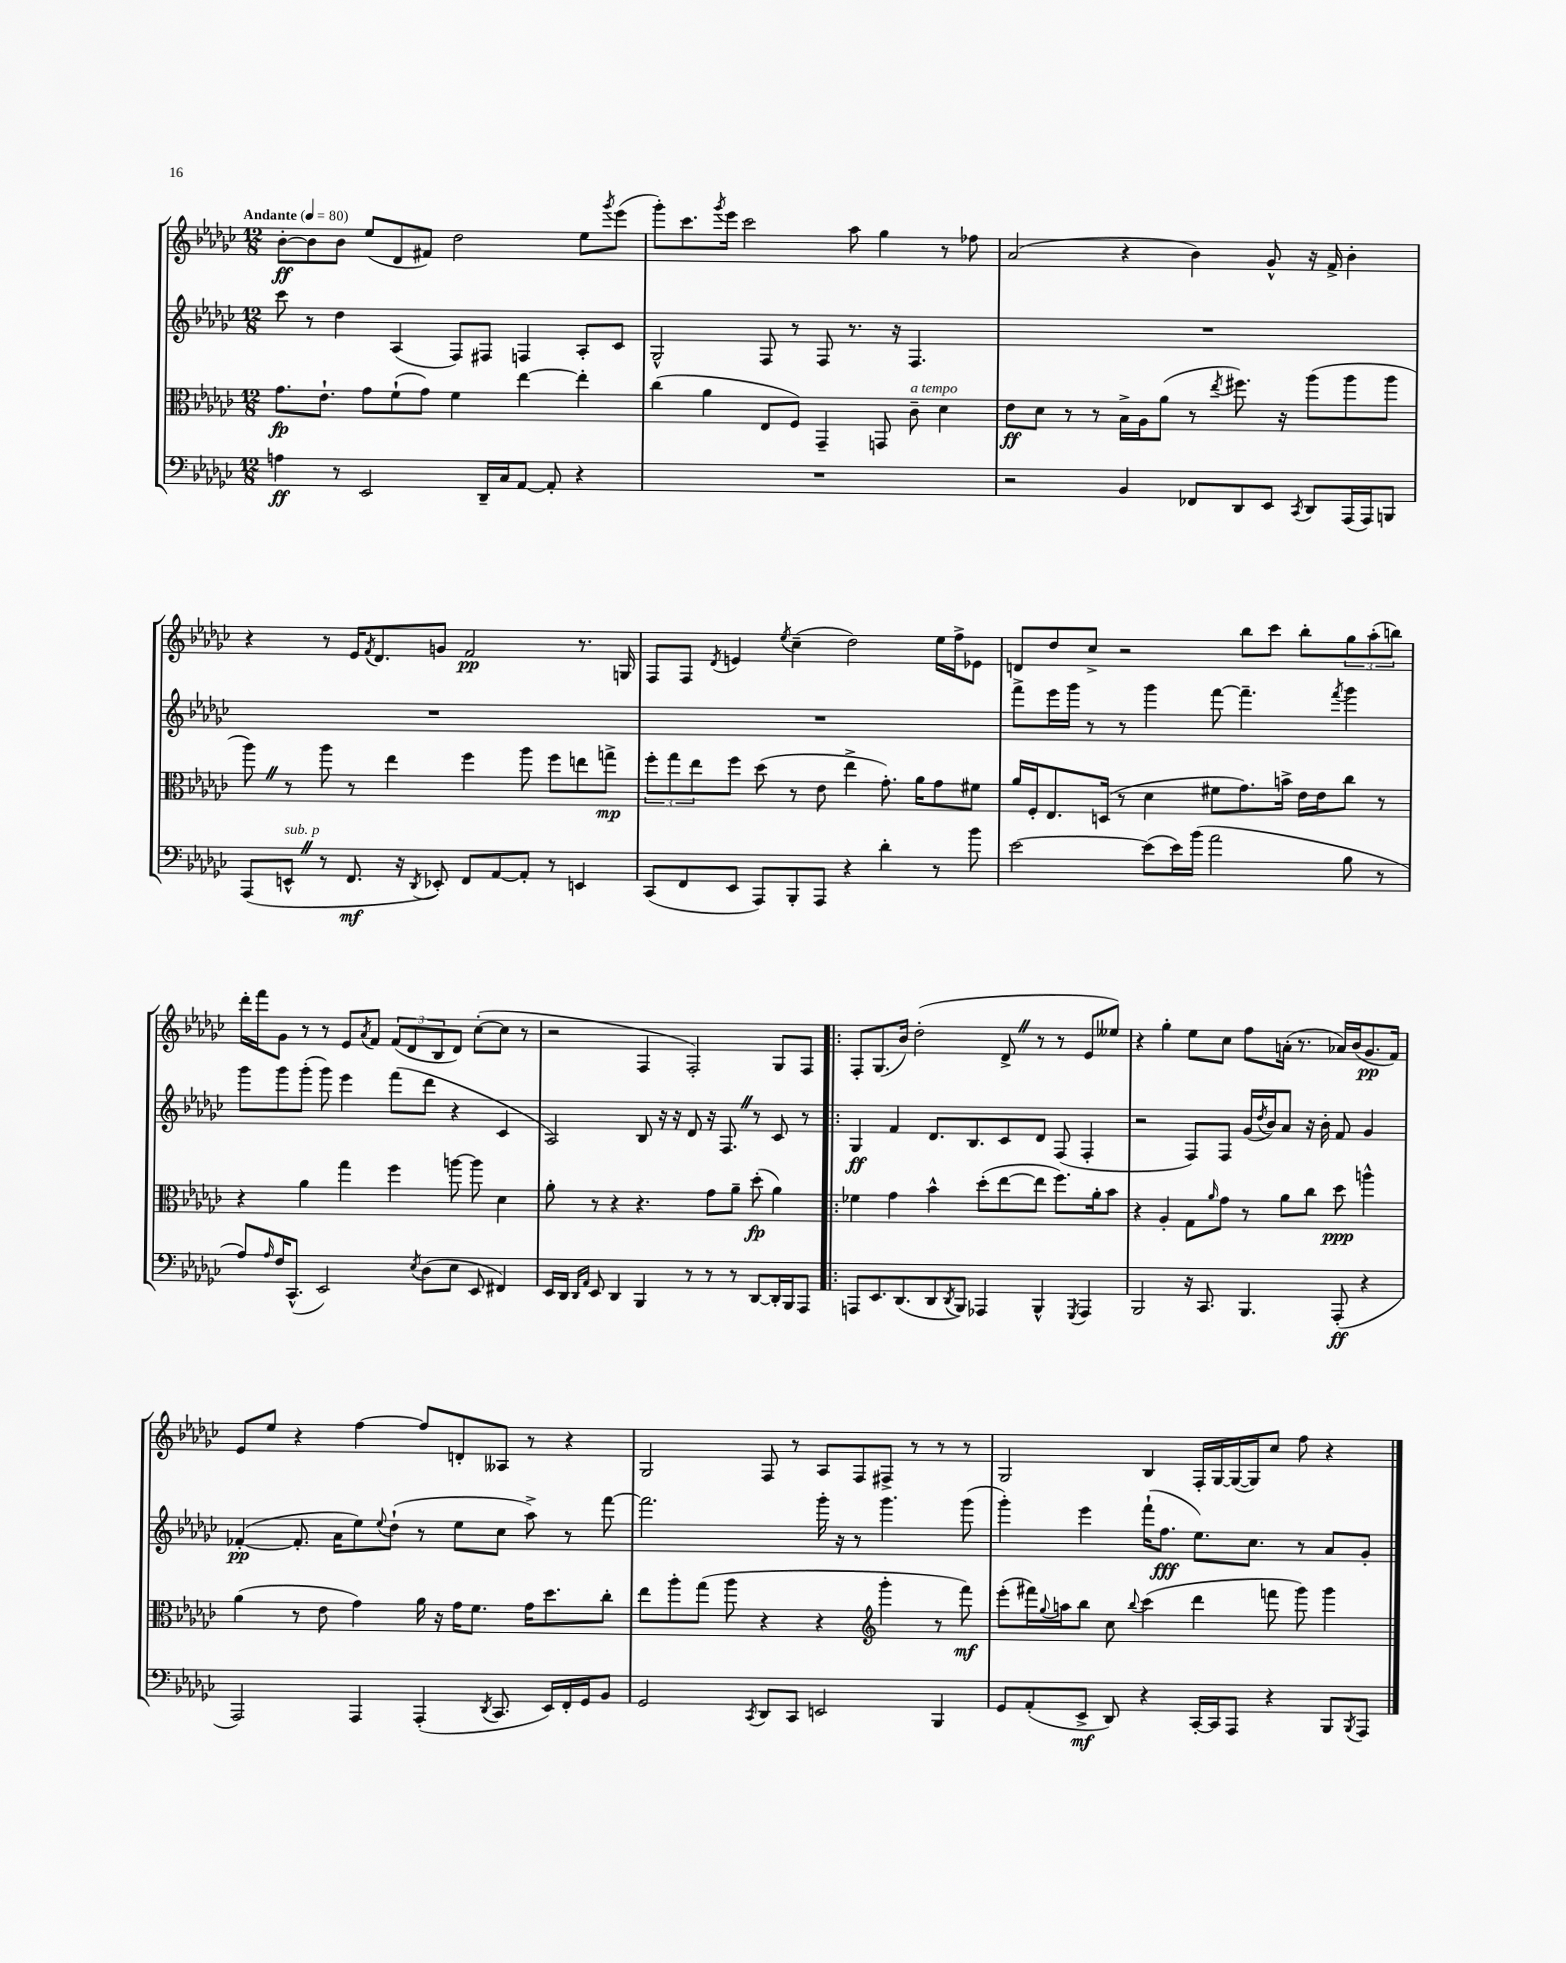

**kern	**kern	**kern	**kern
*staff4	*staff3	*staff2	*staff1
*clefF4	*clefC3	*clefG2	*clefG2
*k[b-e-a-d-g-c-]	*k[b-e-a-d-g-c-]	*k[b-e-a-d-g-c-]	*k[b-e-a-d-g-c-]
*M12/8	*M12/8	*M12/8	*M12/8
*MM80	*MM80	*MM80	*MM80
4A	8.g-	8ccc-	[8b-'
.	.	8r	8b-]
.	8.e-`	.	.
8r	.	4dd-	8b-
2EE-	8g-	.	(8ee-
.	(8f`	(4A-	8d-
.	8g-)	.	8f#)
.	4f	8F)	2dd-
16DD-~	.	8F#	.
16C-	.	.	.
[8AA-	[4ee-	4F	.
8AA-']	.	.	.
4r	4ee-']	8A-'	8ee-
.	.	.	8qggg-
.	.	8c-	(8eee-
=	=	=	=
1.r	(4cc-	2G-^^	8ggg-')
.	.	.	8.ccc-
.	4a-	.	.
.	.	.	8qggg-
.	.	.	16eee-
.	.	.	2ccc-
.	8E-	8F	.
.	8F)	8r	.
.	4GG-~	8F	.
.	.	8.r	8aa-
.	8GG	.	4gg-
.	.	16r	.
.	8c-~	4.F	.
.	4d-	.	8r
.	.	.	8ff-
=	=	=	=
2r	8e-	1.r	(2a-
.	8d-	.	.
.	8r	.	.
.	8r	.	.
4BB-	16B-^	.	4r
.	16A-	.	.
.	(8a-	.	.
8FF-	8r	.	4b-)
.	8qee-	.	.
8DD-	8.ff#)	.	.
8EE-	.	.	8g-^^
.	16r	.	.
8qCC-	.	.	.
8DD-	(8aa-	.	16r
.	.	.	16f^
(16AAA-	8aa-	.	4b-'
16AAA-)	.	.	.
8BBB	8aa-	.	.
=	=	=	=
(8AAA-	8aa-)	1.r	4r
8EE^^	8r	.	.
8r	8aa-	.	8r
8.FF	8r	.	16e-
.	.	.	8qf
.	.	.	8.d-
.	4ee-	.	.
16r	.	.	.
8qDD-	.	.	.
8EE-')	.	.	8g
8FF	4ff	.	2f
[8AA-	.	.	.
8AA-']	8aa-	.	.
8r	8ff	.	.
4EE	8ee	.	8.r
.	8gg^	.	.
.	.	.	16G
=	=	=	=
(8CC-	12ff'	1.r	8F
.	12gg-	.	.
8FF	.	.	8F
.	12ee-	.	.
.	.	.	8qd-
8EE-	8ff	.	4e
8AAA-)	(8dd-	.	.
.	.	.	8qee-
8BBB-'	8r	.	(4cc-~
8AAA-	8e-	.	.
4r	4ee-^	.	2dd-)
4d-'	8.g-')	.	.
.	16a-	.	.
8r	8g-	.	16ee-
.	.	.	16ff^
8b-	8f#	.	8e-
=	=	=	=
[2e-	16a-	8fff^	8d
.	16F'	.	.
.	8.E-	16eee-	8dd-
.	.	16ggg-	.
.	.	8r	8cc-^
.	(16D	.	.
.	8r	8r	2r
(8e-]	4d-	4ggg-	.
16e-)	.	.	.
(16b-	.	.	.
2a-	8f#	[8fff	.
.	8.g-)	4.fff~]	8bb-
.	.	.	8ccc-
.	16b^	.	.
.	16e-	.	8bb-'
.	16e-	.	.
.	.	8qfff	.
8B-	8cc-	4ggg-	12gg-
.	.	.	(12aa-'
8r	8r	.	.
.	.	.	12bb)
=	=	=	=
8A-)	4r	8ggg-	16ddd-'
.	.	.	16fff
16qqA-	.	.	.
16F	.	8ggg-	8g-
(8.CC-^^	.	.	.
.	4a-	(8ggg-'	8r
2EE-)	.	8ggg-)	8r
.	4gg-	4eee-	8e-
.	.	.	8qa-
.	.	.	8f
.	4ff	(8fff	(12f
.	.	.	12d-
8qE-	.	.	.
(8D-	.	8ddd-	.
.	.	.	12B-
8E-	[8aa	4r	8d-)
8EE-	8aa]	.	([8cc-'
4FF#)	4d-	4c-	8cc-]
.	.	.	8r
=	=	=	=
16EE-	8a-'	2A-)	2r
16DD-	.	.	.
16qqDD-	.	.	.
16qqAA-	.	.	.
8EE-	8r	.	.
4DD-	4r	.	.
4BBB-	4.r	8B-	4F
.	.	16r	.
.	.	16r	.
8r	.	8d-	2F')
8r	8g-	16r	.
.	.	8.F	.
8r	8a-~	.	.
[8DD-	(8dd-'	8r	.
16DD-']	4a-)	8c-	8G-
16BBB-	.	.	.
8AAA-	.	8r	8F
=!|:	=!|:	=!|:	=!|:
8AAA	4f-	4G-	8F'
8.EE-	.	.	(8.G-
.	4g-	4f	.
(8.DD-	.	.	16b-)
.	.	.	(2dd-'
8DD-	4b-^^	8.d-	.
8qDD-	.	.	.
8BBB-)	.	.	.
.	.	8.B-	.
4AAA-	(8dd-'	.	.
.	[8ee-	8c-	8d-^
4BBB-^^	8ee-]	8d-	8r
.	8.ff)	(8F	8r
8qGGG-	.	.	.
4AAA-	.	4F'	8e-
.	16a-'	.	.
.	8b-	.	8ee--)
=	=	=	=
2BBB-	4r	2r	4r
.	4A-'	.	4gg-'
16r	8G-	8F)	8ee-
8.CC-	.	.	.
.	16qqa-	.	.
.	8g-	8F	8cc-
4.BBB-	8r	(16g-	8ff
.	.	8qdd-	.
.	.	16b-)	.
.	8a-	8a-	(16a'
.	.	.	8.r
.	8cc-	16r	.
.	.	16b-'	.
(8AAA-'	8dd-	8f	16a-)
.	.	.	(16b-
4r	4aa^^	4g-	8.g-
.	.	.	16f)
=	=	=	=
2AAA-)	(4a-	([4f-'	8e-
.	.	.	8ee-
.	8r	8.f-']	4r
.	8e-	.	.
.	.	16a-	.
4AAA-	4g-)	8ee-)	[4ff
.	.	8qqee-	.
.	.	(8dd-`	.
(4AAA-'	16a-	8r	8ff]
.	16r	.	.
.	16g-	8ee-	8d'
.	8.f	.	.
8qDD-	.	.	.
8.CC-	.	8cc-	8A--
.	16g-	8aa-^)	8r
16EE-)	8.dd-	.	.
16FF'	.	8r	4r
16GG-	.	.	.
8BB-	8cc-'	[8fff	.
=	=	=	=
2GG-	8ee-	2.fff]	2G-
.	8aa-'	.	.
.	(8gg-	.	.
.	8aa-	.	.
8qCC-	.	.	.
8DD-	4r	.	8F
8CC-	.	.	8r
2EE	4r	16ggg-'	8A-
.	.	16r	.
.	.	8r	8F
*	*clefG2	*	*
.	4ggg-'	4.ggg-	8F#^
.	.	.	8r
4BBB-	8r	.	8r
.	8fff)	(8ggg-	8r
=	=	=	=
8GG-	(8eee-'	4ggg-')	2G-
(8AA-'	16fff#)	.	.
.	8qqgg-	.	.
.	16aa	.	.
8EE-^	8bb-	4eee-	.
8DD-)	8cc-	.	.
.	8qqbb-	.	.
4r	(4ccc-	(16fff`	4B-
.	.	8.ff	.
[16CC-'	4ddd-	8.ee-)	16F'
16CC-]	.	.	[16G-
8AAA-	.	.	(16G-_
.	.	8.cc-	16G-])
4r	8fff	.	8cc-
.	8ggg-)	8r	8ff
8BBB-	4ggg-	8a-	4r
8qBBB-	.	.	.
8AAA-	.	8g-'	.
==	==	==	==
*-	*-	*-	*-
